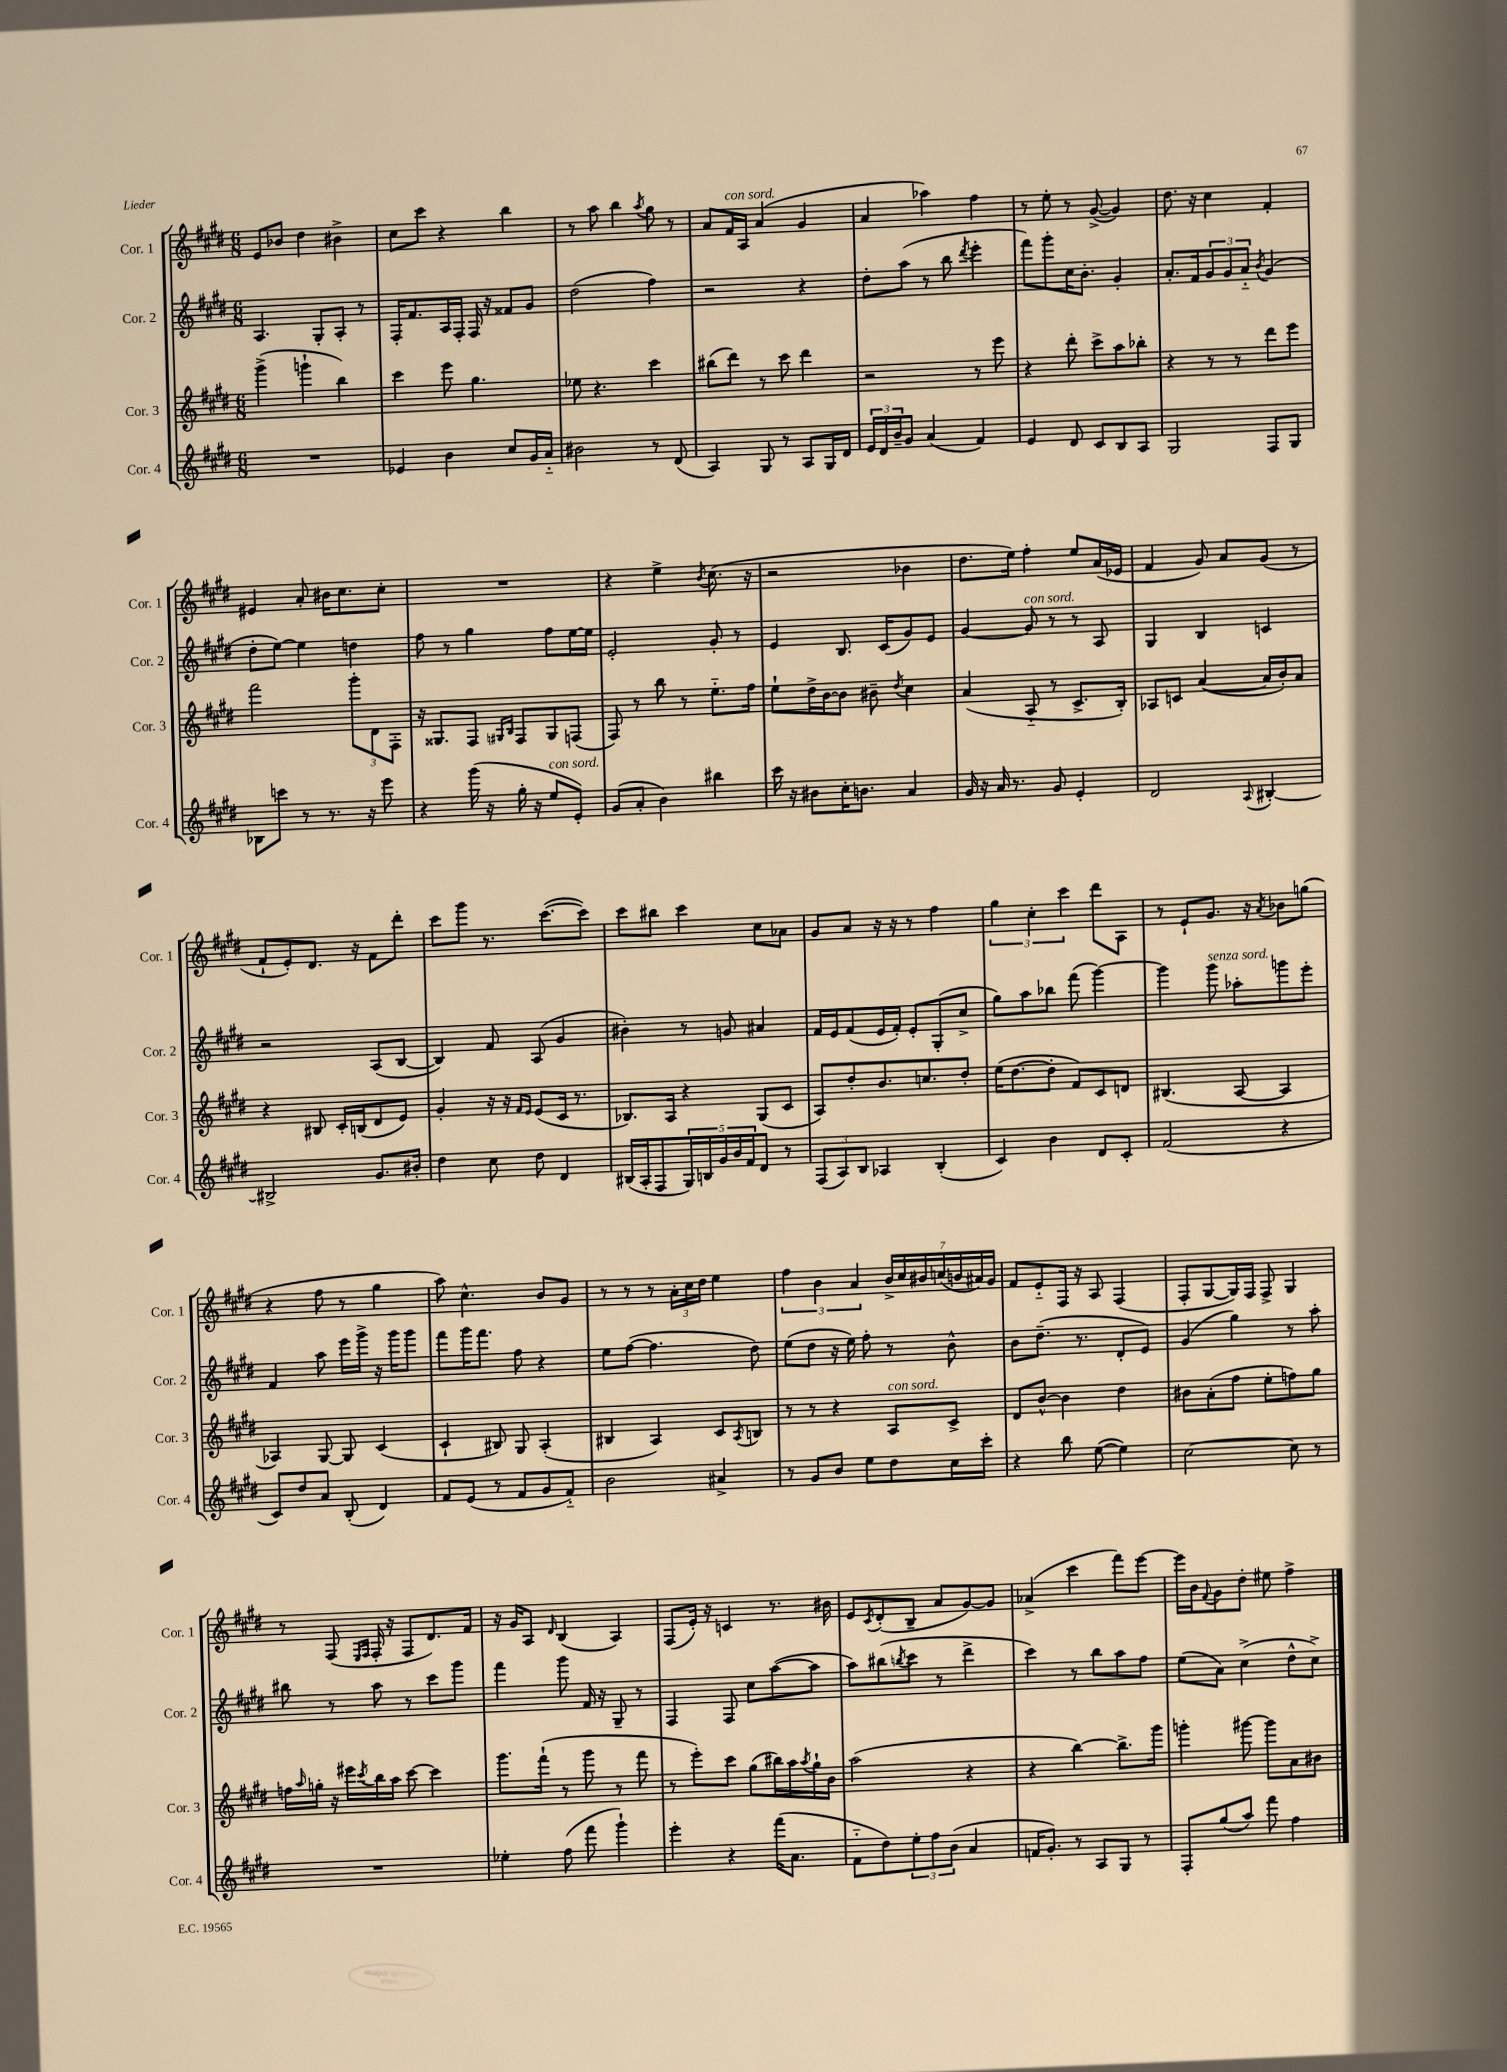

**kern	**kern	**kern	**kern
*staff4	*staff3	*staff2	*staff1
*clefG2	*clefG2	*clefG2	*clefG2
*k[f#c#g#d#]	*k[f#c#g#d#]	*k[f#c#g#d#]	*k[f#c#g#d#]
*M6/8	*M6/8	*M6/8	*M6/8
2.r	(4ggg#^	4.A	8e
.	.	.	8b-
.	4ggg`	.	4dd#
.	.	8G#'	.
.	4bb)	8A'	4b#^
.	.	8r	.
=	=	=	=
4e-	4ccc#	16F#'	8cc#
.	.	8.f#	.
.	.	.	8ccc#
4b	8eee	16A	4r
.	.	16F#'	.
.	4.gg#	16F#	.
.	.	16r	.
8cc#	.	8f##	4bb
16g#	.	8g#	.
16a'~	.	.	.
=	=	=	=
2b#	8ee-	(2dd#	8r
.	4.r	.	8aa
.	.	.	4bb
.	.	.	8qaa
8r	4ccc#	4ff#)	8gg#
(8d#	.	.	8r
=	=	=	=
4A)	(8bb#	2r	8a
.	8ddd#)	.	16f#
.	.	.	16A
8G#	8r	.	(4a
8r	8ccc#	.	.
8A	4ddd#	4r	4g#
16G#	.	.	.
16d#	.	.	.
=	=	=	=
24e	2r	8dd#'	4a
24d#	.	.	.
24b~	.	.	.
8g#	.	(8aa	.
(4a	.	8r	4aa-)
.	.	8bb	.
.	.	8qddd#	.
4f#)	8r	4eee'	4ff#
.	8eee	.	.
=	=	=	=
4e	4r	8fff#)	8r
.	.	8ggg#'	8ee'
8d#	8ddd#'	16cc#	8r
.	.	8.b'	.
8c#	8ccc#^	.	([8g#^
8B	8aa	4g#'	4g#])
8A	8bb-'	.	.
=	=	=	=
2G#	4r	8.a'	8.dd#
.	.	16f#	16r
.	8r	12g#	4cc#
.	.	12g#	.
.	8r	.	.
.	.	12a'~	.
.	.	8qb	.
8F#	8ddd#	(4g#	4f#'
8G#	8eee	.	.
=	=	=	=
8B-	2fff#	8dd#'	4e#
8ccc	.	[8ee)	.
8r	.	4ee]	8a'
8.r	.	.	16b#
.	.	.	8.cc#
.	12ggg#'	4dd	.
16r	.	.	.
.	12d#	.	.
8eee	.	.	8cc#'
.	12F#'	.	.
=	=	=	=
4r	16r	8ff#	2.r
.	8.G##	.	.
.	.	8r	.
(16ggg#	8F#	4gg#	.
16r	.	.	.
.	16qqG#	.	.
.	16qqB	.	.
16gg#'	8F#	.	.
16r	.	.	.
8ee	8G#	8ff#	.
8e')	(8F	[16ee	.
.	.	16ee]	.
=	=	=	=
(8g#	8F#)	2e'	4r
8a'	8r	.	.
4b)	8bb	.	4ee^
.	8r	.	.
.	.	.	8qb
4bb#	8.ee'~	8g#'	(8.cc#
.	.	8r	.
.	16ff#	.	16r
=	=	=	=
16ccc#	8ee`	4e	2r
16r	.	.	.
8b#	16dd#^	.	.
.	[16b	.	.
16cc#'	8b]	8.B	.
8.b	.	.	.
.	8b#~	.	.
.	.	(16c#	.
.	8qdd#	.	.
4a	4cc#	8g#)	4b-
.	.	8e	.
=	=	=	=
16g#	(4a	[4g#	8.dd#
16r	.	.	.
16a	.	.	.
8.r	.	.	16ee)
.	8A'~	8g#]	4ff#'
8g#	8r	8r	.
4e'	8.c#^	8r	8ee
.	.	8A	(16a
.	16B')	.	16e-
=	=	=	=
2d#	8A-	4G#	4f#
.	8c	.	.
.	([4a	4B	8g#)
.	.	.	8a
8qqA	.	.	.
[4B#'	16a]	4c	(8g#
.	16b')	.	.
.	8a	.	8r
=	=	=	=
2B#^]	4r	2r	8f#`
.	.	.	8e')
.	8B#	.	8.d#
.	16c#'	.	.
.	(16B	.	16r
8.g#	8d#	(8A	8f#
.	8e)	[8B	8ddd#'
16b#'	.	.	.
=	=	=	=
4dd#	4g#'	4B])	8ccc#
.	.	.	8ggg#
8cc#	16r	8f#	8.r
.	16r	.	.
.	16qqf#	.	.
.	16qqe	.	.
8dd#	(8e	(8A	.
.	.	.	([8.ccc#
4d#	16c#	4g#	.
.	8.r	.	.
.	.	.	8ccc#])
=	=	=	=
(16B#	8.B-)	4b#')	8ccc#
16A'	.	.	.
8F#	.	.	8bb#
.	16A	.	.
20G#)	4r	8r	4ccc#
20B	.	.	.
20g#	.	.	.
.	.	8g	.
20b	.	.	.
20f#	.	.	.
8d#	(8G#	4a#	8cc#
8r	8c#	.	8a-
=	=	=	=
(12F#	8A)	16f#	8g#
.	.	16e	.
12A)	.	.	.
.	8dd#'	(8f#	8a
12B	.	.	.
4A-	8.b	16e	16r
.	.	16f#')	16r
.	.	8e'	8r
.	8.cc	.	.
(4B'	.	(8G#'	4ff#
.	8dd#'	8cc#^	.
=	=	=	=
4c#)	(16ee	8gg#)	6gg#
.	[8.dd#	.	.
.	.	8aa	.
.	.	.	6cc#'
4b	8dd#']	8bb-	.
.	.	.	6ccc#
.	8f#)	(8fff#	.
8d#	8c#	[4ggg#)	8ddd#
8c#'	8d	.	8A
=	=	=	=
(2f#	(4.B#	4ggg#]	8r
.	.	.	8e`
.	.	8ggg#	8.g#
.	[8A	8aa-'	.
.	.	.	16r
.	.	.	8qa
4r	4A]	8ggg	8b-
.	.	8eee'	(8gg
=	=	=	=
8c#)	4A-)	4f#	4r
8dd#	.	.	.
8a	[8G#	8aa	8ff#
(8B'	8G#]	16eee	8r
.	.	16ggg#^	.
4d#)	(4c#	16r	4gg#
.	.	16ggg#	.
.	.	8ggg#	.
=	=	=	=
8f#	4c#`	8fff#	8aa)
(8e	.	16ggg#	4.cc#^^
.	.	8.fff#	.
8r	8B#)	.	.
8f#	8G#	8ff#	.
8g#	(4A'	4r	8b
8f#'~)	.	.	8g#
=	=	=	=
2b	4B#	8ee	8r
.	.	([8ff#	8r
.	4A)	4.ff#]	8r
.	.	.	24a'
.	.	.	24cc#
.	.	.	24dd#
4a#^	8c#	.	4ee
.	8qA	.	.
.	8B	8dd#)	.
=	=	=	=
8r	8r	(8ee	6ff#
8g#	8r	8dd#	.
.	.	.	6b
8b	4r	16r	.
.	.	16ee)	.
.	.	.	6a
8ee	.	8ff#'	.
8dd#	8A	8r	28b^
.	.	.	28cc#
.	.	.	28b#
.	.	.	(28cc
16cc#	8c#^	8b^^	.
.	.	.	28b
.	.	.	28a#)
16ccc#'	.	.	.
.	.	.	28g#
=	=	=	=
4r	8d#	8b	8f#
.	[8b^^	(8.dd#~	8e'~
8bb	4b]	.	16F#
.	.	8.r	16r
([8ee	.	.	8A
4ee])	4dd#	8d#'	(4F#
.	.	8e)	.
=	=	=	=
[2cc#	8b#	(4g#	8F#'
.	(8a'	.	[8G#
.	8ff#	4gg#)	16G#])
.	.	.	16F#
.	8ee'	.	8F#^
8cc#]	8ff)	8r	4G#
8r	8gg#	8aa'	.
=	=	=	=
2.r	16ff	8bb#	8r
.	16qqaa	.	.
.	16gg'	.	.
.	16r	8r	(8F#
.	16eee#	.	.
.	.	.	16qqE
.	8qccc#	.	16qqF#
.	16bb	8aa	16F#'
.	16aa	.	16r
.	[8ccc#	8r	8F#
.	4ccc#]	8ccc#	8.d#)
.	.	8ggg#	.
.	.	.	16f#
=	=	=	=
4ee-'	8.ggg#	4fff#	16r
.	.	.	16g#
.	.	.	8A
.	(16fff#`	.	.
.	.	.	16qqd#
(8ff#	8r	8ggg#	(4B
8fff#	8ggg#	16f#	.
.	.	16r	.
4ggg#`)	8r	8G#~	4A)
.	8fff#	8r	.
=	=	=	=
4eee'	8r	4F#	(8F#
.	8eee')	.	16e')
.	.	.	16r
4r	8ccc#	8F#	4c
.	(8gg#	8cc#	.
(16fff#	16bb#)	([8aa	8.r
8.a	16aa	.	.
.	8qaa	.	.
.	16gg#`	8aa]	.
.	16b	.	16b#
=	=	=	=
8f#'~	(2aa	8aa)	8e
.	.	.	8qc#
8dd#)	.	(8bb#	(8d#'
.	.	8qbb	.
12ee'	.	8ccc#	8B~
12ff#	.	.	.
.	.	8r	8a
(12b	.	.	.
4a	4r	4ddd#^	[8g#)
.	.	.	8g#]
=	=	=	=
16f	4r	4ccc#)	(4a-^
8.g#')	.	.	.
8r	[4bb)	8r	4ccc#
8A	.	8bb	.
8G#	8.bb^]	8aa	8fff#)
8r	.	8ff#	[8eee
.	16ggg#	.	.
=	=	=	=
8F#'	4ggg'	(8ee	16eee]
.	.	.	16b
.	.	.	8qqf#
(8gg#	.	8a)	8g#
8aa)	[8ggg#	(4cc#^	8dd#'
8fff#	8ggg#]	.	8ee#
4ff#	8a	8dd#^^	4ff#^
.	8b#	8cc#^)	.
==	==	==	==
*-	*-	*-	*-
